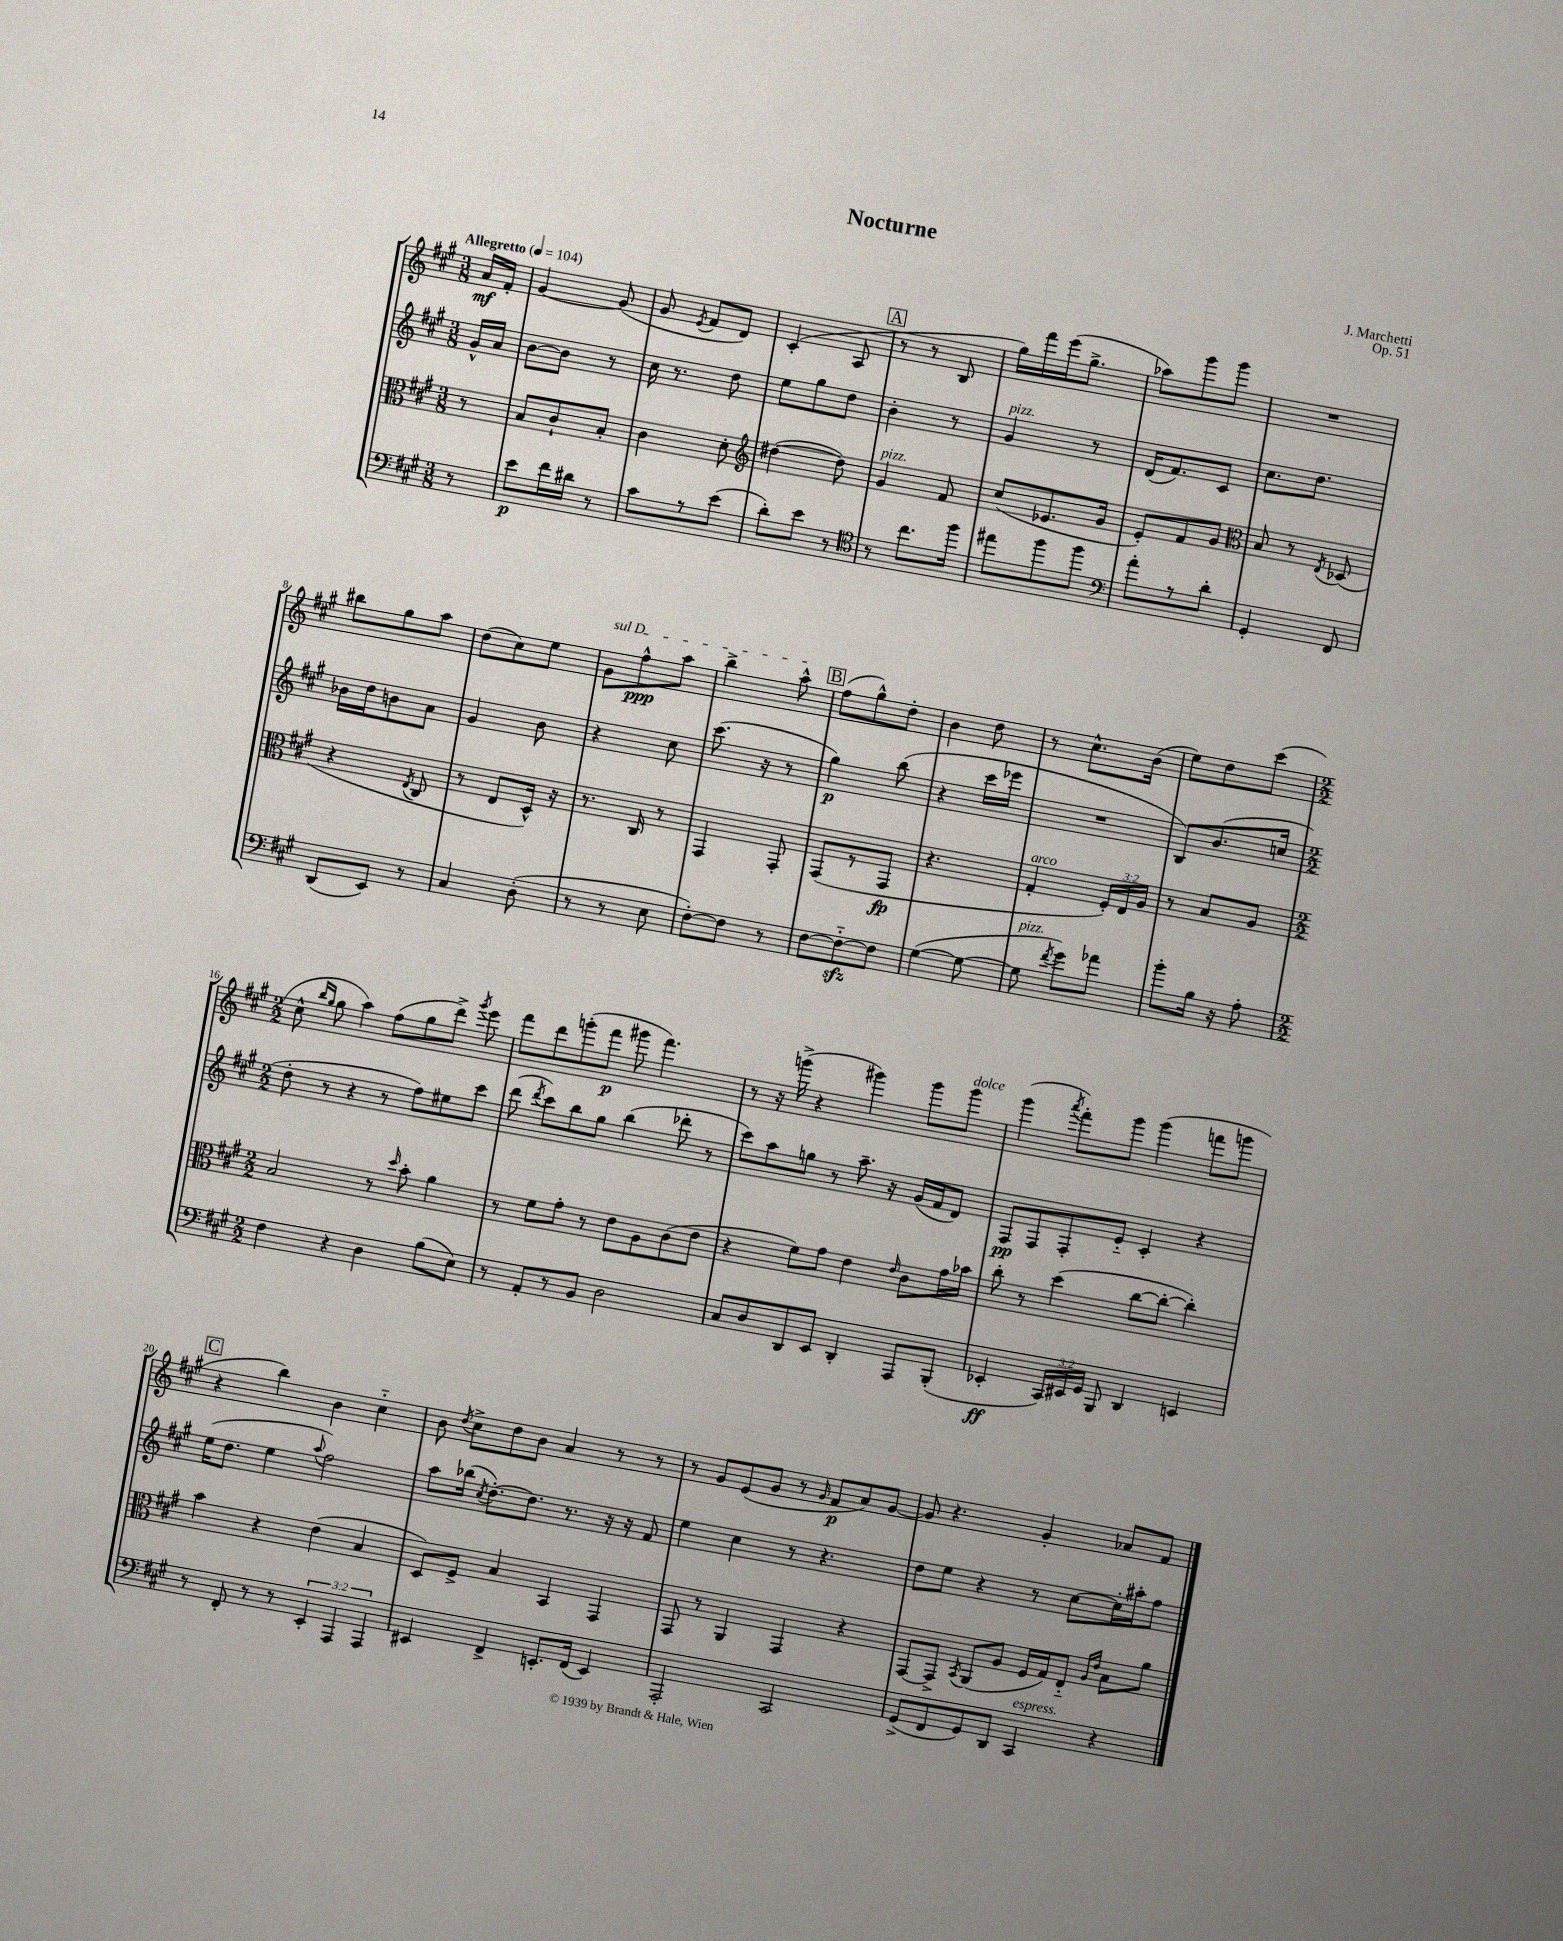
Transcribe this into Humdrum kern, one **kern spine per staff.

**kern	**kern	**kern	**kern
*staff4	*staff3	*staff2	*staff1
*clefF4	*clefC3	*clefG2	*clefG2
*k[f#c#g#]	*k[f#c#g#]	*k[f#c#g#]	*k[f#c#g#]
*M3/8	*M3/8	*M3/8	*M3/8
*MM104	*MM104	*MM104	*MM104
8r	8r	16g#^^	16a
.	.	16a	16f#'
=	=	=	=
8e	8B	[8b	[4g#
16f#	8c#`	8b]	.
16d#	.	.	.
8r	8B'	8r	(8g#]
=	=	=	=
8c#	4c#	16cc#	8g#
.	.	8.r	.
.	.	.	8qe
8r	.	.	8f#
(8e	8d'	8dd	8d)
=	=	=	=
*	*clefG2	*	*
8d')	([4dd#	8ee	(4c#'
8e	.	8gg#	.
8r	8dd#])	8dd	8A
=	=	=	=
*clefC4	*	*	*
8r	4g#	4b'	8r
8.cc#	.	.	8r
.	8f#	8r	8B
16ff#	.	.	.
=	=	=	=
8ee#	(8cc#	4g#	16gg#)
.	.	.	16fff#
8ff#	8.e-	.	(16eee
.	.	.	8.gg#^
8ff#	.	8r	.
.	16g#	.	.
=	=	=	=
*clefF4	*	*	*
8a'	8e')	(16d	8aa-)
.	.	8.f#)	.
8r	8f#	.	8ggg#
8d'	8g#	8c#	8ggg#
=	=	=	=
*	*clefC3	*	*
4GG#'	8B	8.cc#	4.r
.	8r	.	.
.	.	8.dd	.
.	8qE	.	.
8FF#	(8D-	.	.
=	=	=	=
(8DD	4r	16b-	8bb#
.	.	16dd	.
8EE)	.	8b	8gg#
.	8qE	.	.
8r	8C#	8a	8aa
=	=	=	=
4C#	8r	4g#	(8dd
.	8E	.	8cc#)
(8D'	16D^^)	8b	8ee
.	16r	.	.
=	=	=	=
8r	8.r	4r	8g#
8r	.	.	8ff#^^
.	16C#	.	.
8E	8r	8cc#	8aa
=	=	=	=
[8F#')	4GG#	(8.ccc#	4bb^
8F#]	.	.	.
.	.	16r	.
8r	8GG#'	8r	8aa^^
=	=	=	=
[8F#	(8GG#	4gg#)	(8ff#
8F#'~_	8r	.	8gg#^^)
8F#]	8GG#	(8bb	8dd'
=	=	=	=
([4G#	4.r	4r	4b
8G#_	.	16ccc#	8dd
.	.	16eee-	.
=	=	=	=
8G#]	4G#'	4.r	8r
8qf#	.	.	.
8g#)	.	.	8.cc#^^
8a-	24F#')	.	.
.	24E	.	.
.	.	.	(16b
.	24A	.	.
=	=	=	=
8b'	8r	8B)	8ee)
16B	8B	(8.b	8dd
16r	.	.	.
8A'	8A	.	(8ccc#
.	.	16cc	.
=	=	=	=
*M2/2	*M2/2	*M2/2	*M2/2
4F#	2B	8dd'	8cc#^^
.	.	.	16qqbb
.	.	.	16qqgg#
.	.	8r	8gg#
4r	.	4r	4aa)
4D	8r	8r	(8ff#
.	16qqdd	.	.
.	8b'	8ff#)	8gg#
(8B	4a	8ee#	8ddd^)
.	.	.	8qggg#
8E)	.	8ccc#	8eee
=	=	=	=
8r	8r	(8ddd	8fff#
.	.	8qddd	.
8AA'	8f#	8ccc#)	8ddd
8r	8g#'	8bb	(8ggg'
8BB	8r	8gg#	8fff#
2D	8e	(4bb	8ggg#
.	8A	.	4.fff#)
.	(8c#	8ddd-'	.
.	8e	8r	.
=	=	=	=
8C#	4r	8ccc#)	8r
8D	.	8aa	16r
.	.	.	(16ggg^
8DD	8f#)	8gg	4r
8EE	8g#	8r	.
4DD'	4e	8.aa~	4ggg#)
.	.	16r	.
.	16qqe	.	.
8AAA	8c#	(16g#	8ggg#
.	.	16f#	.
(8BBB'	16g#	8d)	8ggg#
.	16b-	.	.
=	=	=	=
4EE-'	8cc#'	8F#	(4ggg#
.	8r	8F#	.
.	.	.	8qaaa
24CC#)	(4dd	8F#'	8fff#')
24EE#	.	.	.
24GG#	.	.	.
8BBB	.	8e'~	8ggg#
4DD	[8cc#	4c#'	(4ggg#
.	8cc#'_	.	.
4EE	4cc#'])	4r	8fff
.	.	.	8ggg
=	=	=	=
8r	4b	(16ee	4r
.	.	8.dd	.
8FF#'	.	.	.
8r	4r	4ee	4bb)
8r	.	.	.
.	.	8qqaa	.
6EE'	(4e	2ff#)	4b
6AAA	.	.	.
.	4B	.	4cc#'~
6AAA	.	.	.
=	=	=	=
4EE#	8D)	8aa	8b
.	.	.	8qdd
.	8F#^	(16bb-	8cc#^
.	.	8qcc#	.
.	.	[8.dd')	.
4FF#^	4B	.	8dd
.	.	8.dd]	8b
8.EE'	4BB	.	4a
.	.	8.r	.
(16FF#	.	.	.
4EE)	4GG#	16r	8r
.	.	16r	.
.	.	8f#	8r
=	=	=	=
2AAA'	8GG#	4ee	8r
.	8r	.	8g#
.	4AA	4cc#	(8e
.	.	.	8g#
2CC#	4GG#	8r	8r
.	.	.	16qqg#
.	.	4.r	8f#
.	4r	.	8a)
.	.	.	[8g#
=	=	=	=
(8GG#^	[8GG#	8dd	8g#]
8FF#	8GG#^]	8ee	4.r
.	8qBB	.	.
8GG#)	(8AA	4r	.
8DD	8A	.	.
4CC#	16F#	8r	4g#'
.	16G#)	.	.
.	8E'~	[8cc#	.
.	16qqA	.	.
.	16qqe	.	.
4r	8B	16cc#']	8a-
.	.	16aa#'	.
.	8a	8ff#	8f#
==	==	==	==
*-	*-	*-	*-
